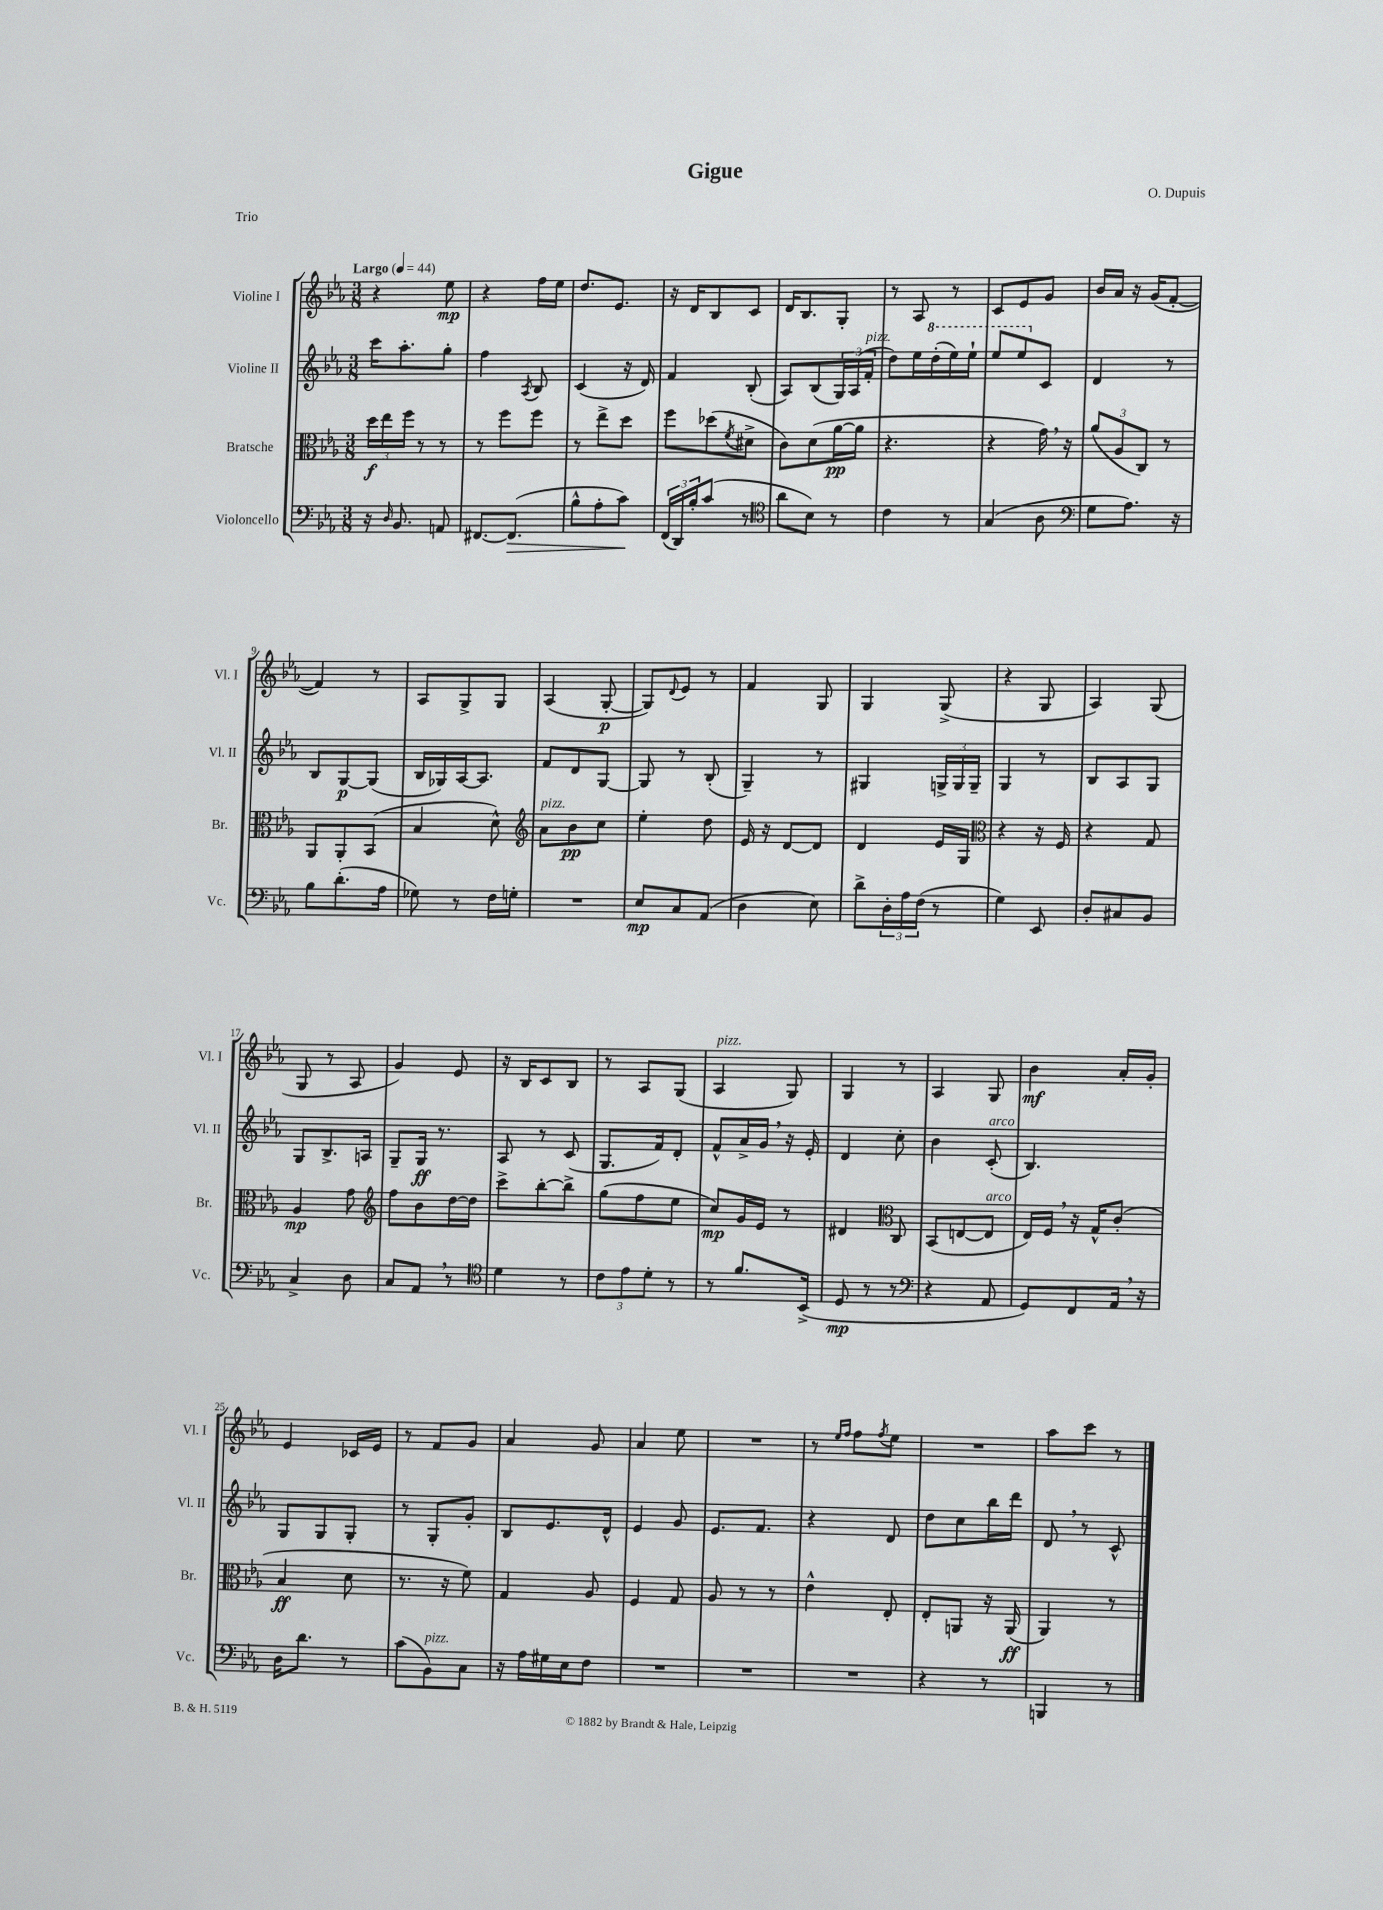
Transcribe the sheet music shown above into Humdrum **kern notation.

**kern	**dynam	**kern	**dynam	**kern	**dynam	**kern	**dynam
*part4	*part4	*part3	*part3	*part2	*part2	*part1	*part1
*staff4	*staff4	*staff3	*staff3	*staff2	*staff2	*staff1	*staff1
*I"Violoncello	*	*I"Bratsche	*	*I"Violine II	*	*I"Violine I	*
*I'Vc.	*	*I'Br.	*	*I'Vl. II	*	*I'Vl. I	*
*clefF4	*	*clefC3	*	*clefG2	*	*clefG2	*
*k[b-e-a-]	*	*k[b-e-a-]	*	*k[b-e-a-]	*	*k[b-e-a-]	*
*M3/8	*	*M3/8	*	*M3/8	*	*M3/8	*
*MM44	*	*MM44	*	*MM44	*	*MM44	*
=1	=1	=1	=1	=1	=1	=1	=1
!	!	!	!	!	!	!LO:TX:a:B:t=Largo	!
16r	.	24dd\LL	f	16ccc\KL	.	4r	.
.	.	24ee-\	.	.	.	.	.
16qqD/	.	.	.	.	.	.	.
8.BB-/	.	.	.	8.aa-'\	.	.	.
.	.	24ff\JJ	.	.	.	.	.
.	.	8r	.	.	.	.	.
8AAn/	.	8r	.	8gg'\J	.	8ee-\	mp
=2	=2	=2	=2	=2	=2	=2	=2
[8.FF#X/L	.	8r	.	4ff\	.	4r	.
.	.	8ff\L	.	.	.	.	.
!	!LO:HP:b	!	!	!	!	!	!
(8.FF#/J]	>	.	.	.	.	.	.
.	.	.	.	8qA-/	.	.	.
.	.	8ff\J	.	8B-/	.	16ff\LL	.
.	.	.	.	.	.	16ee-\JJ	.
=3	=3	=3	=3	=3	=3	=3	=3
8B-^^\L	.	8r	.	(4c/	.	8.dd/L	.
8A-'\	.	8ee-^\L	.	.	.	.	.
.	.	.	.	.	.	8.e-/J	.
8c\J)	.	8dd\J	.	16r	.	.	.
.	.	.	.	16d/)	.	.	.
.	]	.	.	.	.	.	.
=4	=4	=4	=4	=4	=4	=4	=4
(24FF/LL	.	8ff\L	.	4f/	.	16r	.
24DD/)	.	.	.	.	.	.	.
.	.	.	.	.	.	16d/KL	.
24B-'/J	.	.	.	.	.	.	.
(8c/J	.	(8dd-X\	.	.	.	8B-/	.
.	.	8qf/	.	.	.	.	.
8r	.	8d#X^\J	.	(8B-'/	.	8c/J	.
=5	=5	=5	=5	=5	=5	=5	=5
*clefC4	*	*	*	*	*	*	*
8a-\L	.	8c\L)	.	8A-/L)	.	16d/KL	.
.	.	.	.	.	.	8.B-/	.
8B-\J)	.	(8d\	.	(8B-/	.	.	.
8r	.	[16a-\L	pp	24G/L)	.	8G'/J	.
.	.	.	.	(24A-/	.	.	.
.	.	16a-\JJ]	.	.	.	.	.
!	!	!	!	!LO:TX:a:i:t=pizz.	!	!	!
.	.	.	.	24f'/JJ	.	.	.
=6	=6	=6	=6	=6	=6	=6	=6
4c\	.	4.r	.	8dd\L)	.	8r	.
.	.	.	.	16ee-\L	.	8A-/	.
*	*	*	*	*8va	*	*	*
.	.	.	.	(16ddd'\	.	.	.
8r	.	.	.	16eee-\)	.	8r	.
.	.	.	.	16eee-`\JJ	.	.	.
=7	=7	=7	=7	=7	=7	=7	=7
(4G/	.	4r	.	8eee-/L	.	8c/L	.
.	.	.	.	8eee-/	.	8e-/	.
*	*	*	*	*X8va	*	*	*
8A-\	.	16g,\)	.	8c/J	.	8g/J	.
.	.	16r	.	.	.	.	.
=8	=8	=8	=8	=8	=8	=8	=8
*clefF4	*	*	*	*	*	*	*
8G\L	.	(12a-/L	.	4d/	.	16b-/LL	.
.	.	.	.	.	.	16a-/JJ	.
.	.	12A-/	.	.	.	.	.
8.A-\J)	.	.	.	.	.	16r	.
.	.	12C/J)	.	.	.	.	.
.	.	.	.	.	.	(16g/KL	.
.	.	8r	.	8r	.	[8f'/J	.
16r	.	.	.	.	.	.	.
!!LO:LB:g=z
=9	=9	=9	=9	=9	=9	=9	=9
8B-\L	.	8AA-/L	.	8B-/L	.	4f/])	.
(8.d'\	.	8AA-'/	.	[8G/	p	.	.
.	.	(8BB-/J	.	(8G/J]	.	8r	.
16A-\Jk	.	.	.	.	.	.	.
=10	=10	=10	=10	=10	=10	=10	=10
8G-X\)	.	4B-/	.	16B-/LL	.	8A-/L	.
.	.	.	.	16G-X/)	.	.	.
8r	.	.	.	[16A-/J	.	8G^/	.
.	.	.	.	8.A-/J]	.	.	.
16F\LL	.	8d^^\)	.	.	.	8G/J	.
16Gn'\JJ	.	.	.	.	.	.	.
=11	=11	=11	=11	=11	=11	=11	=11
*	*	*clefG2	*	*	*	*	*
!	!	!LO:TX:a:i:t=pizz.	!	!	!	!	!
4.r	.	8a-\L	.	8f/L	.	(4A-/	.
.	.	8b-\	pp	8d/	.	.	.
.	.	8cc\J	.	[8G/J	.	[8G'/	p
=12	=12	=12	=12	=12	=12	=12	=12
8E-/L	mp	4ee-'\	.	8G/]	.	8G/L])	.
.	.	.	.	.	.	8qqd/	.
8C/	.	.	.	8r	.	8e-/J	.
(8AA-/J	.	8dd\	.	(8B-'/	.	8r	.
=13	=13	=13	=13	=13	=13	=13	=13
4D\	.	16e-/	.	4G~/)	.	4f/	.
.	.	16r	.	.	.	.	.
.	.	[8d/L	.	.	.	.	.
8E-\)	.	8d/J]	.	8r	.	8G/	.
=14	=14	=14	=14	=14	=14	=14	=14
8d^\L	.	4d/	.	4G#X/	.	4G/	.
24D'\L	.	.	.	.	.	.	.
24A-\	.	.	.	.	.	.	.
(24F\JJ	.	.	.	.	.	.	.
8r	.	16e-/LL	.	24Gn^/LL	.	(8G^/	.
.	.	.	.	24G/	.	.	.
.	.	16G/JJ	.	.	.	.	.
.	.	.	.	24G~/JJ	.	.	.
=15	=15	=15	=15	=15	=15	=15	=15
*	*	*clefC3	*	*	*	*	*
4G\)	.	4r	.	4G/	.	4r	.
8EE-/	.	16r	.	8r	.	8G/	.
.	.	16F/	.	.	.	.	.
=16	=16	=16	=16	=16	=16	=16	=16
8D'/L	.	4r	.	8B-/L	.	4A-/)	.
8C#X/	.	.	.	8A-/	.	.	.
8BB-/J	.	8G/	.	8G/J	.	(8G/	.
!!LO:LB:g=z
=17	=17	=17	=17	=17	=17	=17	=17
4C^/	.	4A-/	mp	8G/L	.	8G/	.
.	.	.	.	8.B-^/	.	8r	.
8D\	.	8g\	.	.	.	8A-/	.
.	.	.	.	16An/Jk	.	.	.
=18	=18	=18	=18	=18	=18	=18	=18
*	*	*clefG2	*	*	*	*	*
8C/L	.	8ff\L	.	8G~/L	.	4g/)	.
8AA-,/J	.	8b-\	.	16G/Jk	ff	.	.
.	.	.	.	8.r	.	.	.
8r	.	[16dd\L	.	.	.	8e-/	.
.	.	16dd\JJ]	.	.	.	.	.
=19	=19	=19	=19	=19	=19	=19	=19
*clefC4	*	*	*	*	*	*	*
4d\	.	8ccc^\L	.	8A-/	.	16r	.
.	.	.	.	.	.	16B-/KL	.
.	.	[8bb-'\	.	8r	.	8c/	.
8r	.	8bb-^\J]	.	(8c/	.	8B-/J	.
=20	=20	=20	=20	=20	=20	=20	=20
12c\L	.	(8gg\L	.	8.G/L	.	8r	.
12e-\	.	.	.	.	.	.	.
.	.	8ff\	.	.	.	8A-/L	.
12d'\J	.	.	.	.	.	.	.
.	.	.	.	16f/k)	.	.	.
8r	.	8ee-\J	.	8d'/J	.	(8G/J	.
=21	=21	=21	=21	=21	=21	=21	=21
!	!	!	!	!	!	!LO:TX:a:i:t=pizz.	!
8r	.	8cc/L)	mp	8f^^/L	.	4A-/	.
8.f/L	.	16g/L	.	16a-^/L	.	.	.
.	.	16e-/JJ	.	16g,/JJ	.	.	.
.	.	8r	.	16r	.	8G/)	.
(16BB-^/Jk	.	.	.	16e-'/	.	.	.
=22	=22	=22	=22	=22	=22	=22	=22
8D/	mp	4d#X/	.	4d/	.	4G/	.
8r	.	.	.	.	.	.	.
*	*	*clefC3	*	*	*	*	*
8r	.	8C/	.	8cc'\	.	8r	.
=23	=23	=23	=23	=23	=23	=23	=23
*clefF4	*	*	*	*	*	*	*
4r	.	(8BB-/L	.	4b-\	.	4A-/	.
.	.	[8En/	.	.	.	.	.
!	!	!	!	!LO:TX:a:i:t=arco	!	!	!
!	!	!LO:TX:a:i:t=arco	!	!	!	!	!
8AA-/	.	8E/J]	.	(8c'/	.	8G/	.
=24	=24	=24	=24	=24	=24	=24	=24
8GG/L)	.	16E-/LL)	.	4.B-/)	.	4b-\	mf
.	.	16F,/JJ	.	.	.	.	.
8FF/	.	16r	.	.	.	.	.
.	.	16G^^/KL	.	.	.	.	.
16AA-,/Jk	.	(8c'/J	.	.	.	16a-'/LL	.
16r	.	.	.	.	.	16g'/JJ	.
!!LO:LB:g=z
=25	=25	=25	=25	=25	=25	=25	=25
16D\KL	.	4B-/	ff	8G/L	.	4e-/	.
8.d\J	.	.	.	.	.	.	.
.	.	.	.	8G/	.	.	.
8r	.	8d\	.	8G'/J	.	16c-X/LL	.
.	.	.	.	.	.	16e-/JJ	.
=26	=26	=26	=26	=26	=26	=26	=26
(8c\L	.	8.r	.	8r	.	8r	.
!LO:TX:a:i:t=pizz.	!	!	!	!	!	!	!
8BB-\)	.	.	.	8G'/L	.	8f/L	.
.	.	16r	.	.	.	.	.
8C\J	.	8f\)	.	8g'/J	.	8g/J	.
=27	=27	=27	=27	=27	=27	=27	=27
16r	.	4G/	.	8B-/L	.	4a-/	.
16A-\LL	.	.	.	.	.	.	.
16G#X\	.	.	.	8.e-/	.	.	.
16E-\J	.	.	.	.	.	.	.
8F\J	.	8A-/	.	.	.	8g/	.
.	.	.	.	16d^^/Jk	.	.	.
=28	=28	=28	=28	=28	=28	=28	=28
4.r	.	4F/	.	4e-/	.	4a-/	.
.	.	8G/	.	8g/	.	8ee-\	.
=29	=29	=29	=29	=29	=29	=29	=29
4.r	.	8A-/	.	8.e-/L	.	4.r	.
.	.	8r	.	.	.	.	.
.	.	.	.	8.f/J	.	.	.
.	.	8r	.	.	.	.	.
=30	=30	=30	=30	=30	=30	=30	=30
4.r	.	4e-^^\	.	4r	.	8r	.
.	.	.	.	.	.	16qqee-/LL	.
.	.	.	.	.	.	16qqff/JJ	.
.	.	.	.	.	.	8ff\L	.
.	.	.	.	.	.	8qff/	.
.	.	8E-'/	.	8d/	.	8ee-\J	.
=31	=31	=31	=31	=31	=31	=31	=31
4r	.	8E-'/L	.	8dd\L	.	4.r	.
.	.	8AAn/J	.	8cc\	.	.	.
8r	.	16r	.	16bb-\L	.	.	.
.	.	(16AA/	ff	16ddd\JJ	.	.	.
=32	=32	=32	=32	=32	=32	=32	=32
4BBBn/	.	4AA-/)	.	8d,/	.	8aa-\L	.
.	.	.	.	8r	.	8ccc\J	.
8r	.	8r	.	8c^^/	.	8r	.
==	==	==	==	==	==	==	==
*-	*-	*-	*-	*-	*-	*-	*-
